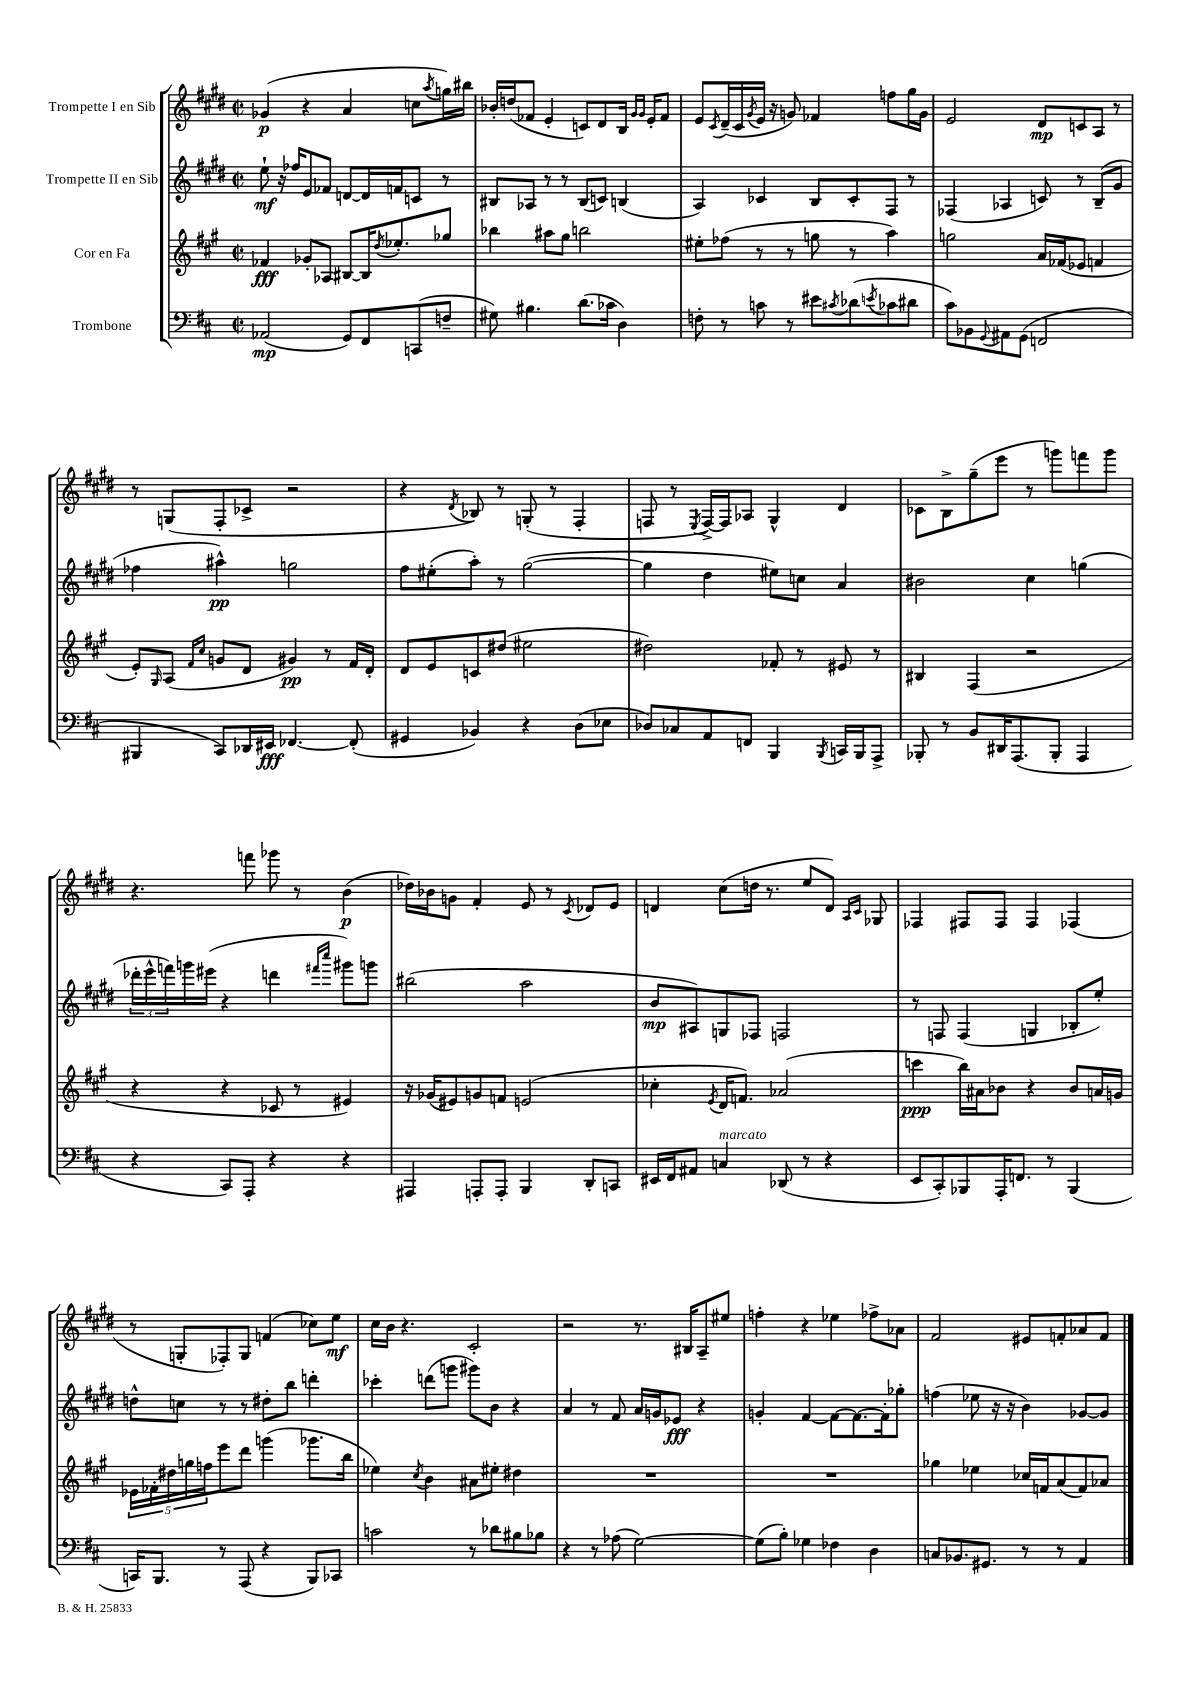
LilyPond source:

<<
\new StaffGroup <<
\new Staff = "s0" \with { instrumentName = "Trompette I en Sib" } {
    \clef treble \key e \major \defaultTimeSignature \time 2/2
    ges'4\p( r4 a'4 c''8 \acciaccatura { a''8 } g''16) bis''16 |
    bes'16-. d''16( fes'8 e'4-. c'8) dis'8 b16 \grace { gis'16 gis'16 } e'16-. fes'8 |
    e'8 \acciaccatura { cis'8 } dis'16--( cis'16 \acciaccatura { gis'8 } e'16 r16 g'8) fes'4 f''8 gis''16 g'16 |
    e'2 dis'8\mp c'8 a8 r8 |
    r8 g8( fis8-. ces'8-> r2 |
    r4 \acciaccatura { dis'8 } bes8) r8 g8-.( r8 fis4-. |
    f8 r8 \acciaccatura { e8 } f16~->) f16 aes8 gis4-^ dis'4 |
    ces'8 b8-> gis''8--( e'''8 r8 g'''8) f'''8 g'''8 |
    r4. f'''8 ges'''8 r8 b'4\p( |
    des''16) bes'16 g'8 fis'4-. e'8 r8 \acciaccatura { cis'8 } des'8 e'8 |
    d'4 cis''8( d''16 r8. e''8 d'8) \grace { a16 cis'16 } ges8 |
    fes4 fis8 fis8 fis4 fes4( |
    r8 g8-. fes8-.) g8 f'4( ces''8) e''8\mf |
    cis''16 b'16 r4. cis'2-. |
    r2 r8. bis16 a8-- eis''8 |
    f''4-. r4 ees''4 fes''8-> aes'8 |
    fis'2 eis'8 f'8-. aes'8 f'8 \bar "|." |
}
\new Staff = "s1" \with { instrumentName = "Trompette II en Sib" } {
    \clef treble \key e \major \defaultTimeSignature \time 2/2
    e''8-!\mf r16 fes''16 e'8 fes'8 d'8~ d'16 f'16 c'8 r8 |
    bis8 aes8 r8 r8 bis8( c'8) b4( |
    a4) ces'4 b8 ces'8-. fis8 r8 |
    fes4( aes4 c'8) r8 b8--( gis'8 |
    fes''4 ais''4-^\pp) g''2 |
    fis''8 eis''8-.( a''8-.) r8 gis''2~( |
    gis''4 dis''4 eis''8) c''8 a'4 |
    bis'2 cis''4 g''4( |
    \tuplet 3/2 { des'''16-. e'''16-^ f'''16) } g'''16 eis'''16( r4 d'''4 \grace { fis'''16 cis''''16 } gis'''8) g'''8 |
    bis''2( a''2 |
    b'8\mp ais8) g8 fes8 f2 |
    r8 f8 f4( g4 bes8-. e''8-.) |
    d''8-^ c''8 r8 r8 dis''8-. b''8 d'''4-. |
    ces'''4-. d'''8( g'''8 gis'''8) b'8 r4 |
    a'4 r8 fis'8 a'16 g'16 ees'8\fff r4 |
    g'4-. fis'4~ fis'8~ fis'8.~ fis'16-. ges''8-. |
    f''4( ees''8 r16 r16 b'4) ges'8~ ges'8 \bar "|." |
}
\new Staff = "s2" \with { instrumentName = "Cor en Fa" } {
    \clef treble \key a \major \defaultTimeSignature \time 2/2
    fes'4\fff ges'8-. aes8 bis8~ bis16 \acciaccatura { d''8 } ees''8.-. ges''8 |
    bes''4 ais''8 gis''8 b''2 |
    eis''8-. fes''8( r8 r8 g''8 r8 a''4) |
    g''2 a'16 fes'16( ees'8 f'4 |
    e'8-.) \grace { gis16 } a8( \grace { fis'16 cis''16 } g'8 d'8 gis'4\pp) r8 fis'16 d'16-. |
    d'8 e'8 c'8 dis''8( eis''2 |
    dis''2) fes'8-. r8 eis'8 r8 |
    bis4 fis4( r2 |
    r4 r4 ces'8 r8 eis'4) |
    r16 ges'16( eis'8) g'8 f'8 e'2( |
    ces''4-. \acciaccatura { e'8 } d'16 f'8.) aes'2( |
    c'''4\ppp b''16) ais'16 bes'8 r4 bes'8 a'16 g'16 |
    \tuplet 5/4 { ees'16 fes'16-. dis''16 g''16 f''16 } e'''8 d'''8 g'''4( ges'''8. b''16 |
    ees''4) \acciaccatura { cis''8 } b'4 ais'8 eis''8-. dis''4 |
    R1 |
    R1 |
    ges''4 ees''4 ces''16 f'16 a'8( f'8) aes'8 \bar "|." |
}
\new Staff = "s3" \with { instrumentName = "Trombone" } {
    \clef bass \key d \major \defaultTimeSignature \time 2/2
    aes,2\mp( g,8) fis,8 c,8( f8-- |
    gis8) bis4. d'8.( ces'16 d4) |
    f8-. r8 c'8 r8 eis'8 \acciaccatura { cis'8 } des'8( \acciaccatura { e'8 } ces'8 dis'8 |
    cis'8) bes,8 \appoggiatura { g,8 } ais,8 g,8( f,2 |
    bis,,4 cis,8) des,16 eis,16\fff fes,4.~ fes,8-.( |
    gis,4 bes,4) r4 d8( ees8 |
    des8) ces8 a,8 f,8 b,,4 \acciaccatura { b,,8 } c,16 b,,16 a,,8-> |
    bes,,8-. r8 b,8 dis,16 a,,8.( bes,,8-. a,,4 |
    r4 cis,8) a,,8-. r4 r4 |
    ais,,4 a,,8-. a,,8-. b,,4 d,8-. c,8 |
    eis,16 fis,16 ais,8 c4^\markup { \italic "marcato" } des,8( r8 r4 |
    e,8 cis,8-.) bes,,8 a,,16-. f,8. r8 bes,,4( |
    c,16) b,,8. r8 a,,8( r4 b,,8) ces,8 |
    c'2 r8 des'8 bis8 bes8 |
    r4 r8 aes8( g2~) |
    g8( b8-.) ges4 fes4 d4 |
    c8 bes,8. gis,8. r8 r8 a,4 \bar "|." |
}
>>
>>
\layout { \context { \Score \remove "Bar_number_engraver" } }
